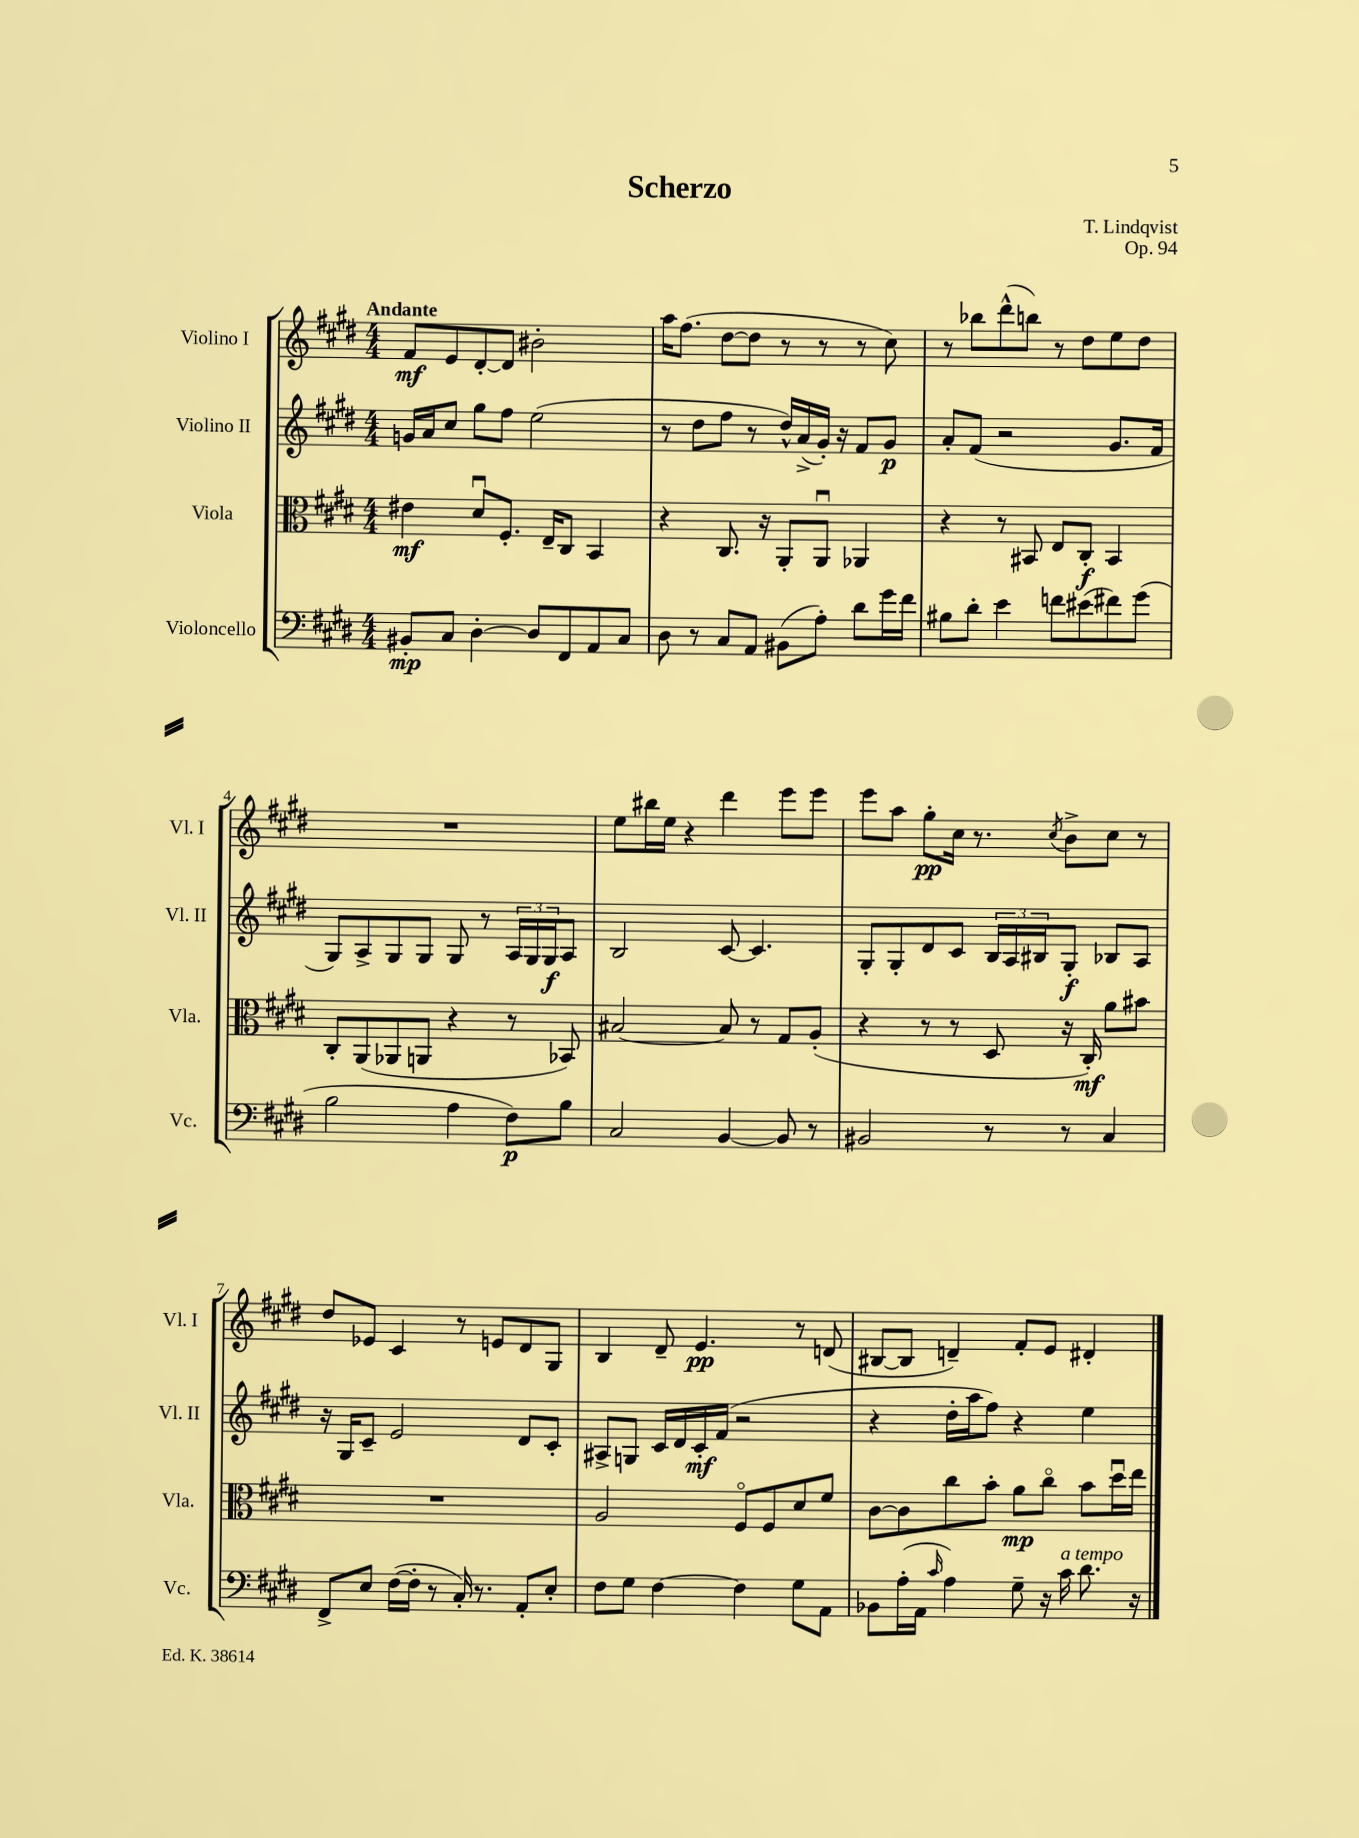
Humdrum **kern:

**kern	**dynam	**kern	**dynam	**kern	**dynam	**kern	**dynam
*part4	*part4	*part3	*part3	*part2	*part2	*part1	*part1
*staff4	*staff4	*staff3	*staff3	*staff2	*staff2	*staff1	*staff1
*I"Violoncello	*	*I"Viola	*	*I"Violino II	*	*I"Violino I	*
*I'Vc.	*	*I'Vla.	*	*I'Vl. II	*	*I'Vl. I	*
*clefF4	*	*clefC3	*	*clefG2	*	*clefG2	*
*k[f#c#g#d#]	*	*k[f#c#g#d#]	*	*k[f#c#g#d#]	*	*k[f#c#g#d#]	*
*M4/4	*	*M4/4	*	*M4/4	*	*M4/4	*
=1	=1	=1	=1	=1	=1	=1	=1
!	!	!	!	!	!	!LO:TX:a:B:t=Andante	!
8BB#X'/L	mp	4e#X\	mf	16gn/LL	.	8f#/L	mf
.	.	.	.	16a/J	.	.	.
8C#/J	.	.	.	8cc#/J	.	8e/	.
[4D#'\	.	8d#u/L	.	8gg#\L	.	[8d#'/	.
.	.	8.F#'/J	.	8ff#\J	.	8d#/J]	.
8D#/L]	.	.	.	(2ee\	.	2b#X'\	.
.	.	16E~/KL	.	.	.	.	.
8FF#/	.	8C#/J	.	.	.	.	.
8AA/	.	4BB/	.	.	.	.	.
8C#/J	.	.	.	.	.	.	.
=2	=2	=2	=2	=2	=2	=2	=2
8D#\	.	4r	.	8r	.	16aa\KL	.
.	.	.	.	.	.	(8.ff#\J	.
8r	.	.	.	8dd#\L	.	.	.
8C#/L	.	8.C#/	.	8ff#\J	.	[8dd#\L	.
8AA/J	.	.	.	8r	.	8dd#\J]	.
.	.	16r	.	.	.	.	.
(8BB#X\L	.	8AA'/L	.	16dd#^^/LL)	.	8r	.
.	.	.	.	(16a^/	.	.	.
8A'\J)	.	8AAu/J	.	16g#'/JJ)	.	8r	.
.	.	.	.	16r	.	.	.
8d#\L	.	4AA-X/	.	8f#/L	.	8r	.
16g#\L	.	.	.	8g#/J	p	8cc#\)	.
16f#\JJ	.	.	.	.	.	.	.
=3	=3	=3	=3	=3	=3	=3	=3
8B#X\L	.	4r	.	8a'/L	.	8r	.
8d#'\J	.	.	.	(8f#/J	.	8bb-X\L	.
4e\	.	8r	.	2r	.	(8ddd#^^\	.
.	.	8BB#X/	.	.	.	8bbn\J)	.
8fn\L	.	8E/L	.	.	.	8r	.
(8e#X\	.	8C#'/J	f	.	.	8dd#\L	.
8f#X\)	.	4BB#/	.	8.g#/L	.	8ee\	.
(8g#\J	.	.	.	.	.	8dd#\J	.
.	.	.	.	16f#/Jk	.	.	.
!!LO:LB:g=z
=4	=4	=4	=4	=4	=4	=4	=4
2B\	.	8C#'/L	.	8G#/L)	.	1r	.
.	.	(8AA/	.	8A^/	.	.	.
.	.	8AA-X/	.	8G#/	.	.	.
.	.	8AAn/J	.	8G#/J	.	.	.
4A\	.	4r	.	8G#/	.	.	.
.	.	.	.	8r	.	.	.
8F#\L)	p	8r	.	24A/LL	.	.	.
.	.	.	.	24G#/	.	.	.
.	.	.	.	24G#/J	f	.	.
8B\J	.	8BB-X/)	.	8A/J	.	.	.
=5	=5	=5	=5	=5	=5	=5	=5
2C#/	.	[2B#X/	.	2B/	.	8ee\L	.
.	.	.	.	.	.	16bb#X\L	.
.	.	.	.	.	.	16ee\JJ	.
.	.	.	.	.	.	4r	.
[4BB/	.	8B#/]	.	[8c#/	.	4ddd#\	.
.	.	8r	.	4.c#/]	.	.	.
8BB/]	.	8G#/L	.	.	.	8eee\L	.
8r	.	(8A'/J	.	.	.	8eee\J	.
=6	=6	=6	=6	=6	=6	=6	=6
2BB#X/	.	4r	.	8G#'/L	.	8eee\L	.
.	.	.	.	8G#'/	.	8aa\J	.
.	.	8r	.	8d#/	.	8gg#'\L	pp
.	.	8r	.	8c#/J	.	16cc#\Jk	.
.	.	.	.	.	.	8.r	.
8r	.	8D#/	.	24B/LL	.	.	.
.	.	.	.	24A/	.	.	.
.	.	.	.	24B#X/J	.	.	.
.	.	.	.	.	.	8qcc#/	.
8r	.	16r	.	8G#'/J	f	8b^\L	.
.	.	16C#'/)	mf	.	.	.	.
4C#/	.	8a\L	.	8B-X/L	.	8cc#\J	.
.	.	8b#X\J	.	8A/J	.	8r	.
!!LO:LB:g=z
=7	=7	=7	=7	=7	=7	=7	=7
8FF#^/L	.	1r	.	16r	.	8dd#/L	.
.	.	.	.	16G#/KL	.	.	.
8E/J	.	.	.	8c#~/J	.	8e-X/J	.
([16F#\LL	.	.	.	2e/	.	4c#/	.
16F#'\JJ]	.	.	.	.	.	.	.
8r	.	.	.	.	.	.	.
16C#'/)	.	.	.	.	.	8r	.
8.r	.	.	.	.	.	.	.
.	.	.	.	.	.	8en/L	.
8AA'/L	.	.	.	8d#/L	.	8d#/	.
8E'/J	.	.	.	8c#'/J	.	8G#/J	.
=8	=8	=8	=8	=8	=8	=8	=8
8F#\L	.	2A/	.	8A#X^/L	.	4B/	.
8G#\J	.	.	.	8Gn/J	.	.	.
[4F#\	.	.	.	16c#/LL	.	8d#~/	.
.	.	.	.	16d#/	.	.	.
.	.	.	.	16c#'/	mf	4.e/	pp
.	.	.	.	(16f#/JJ	.	.	.
4F#\]	.	8F#/L	.	2r	.	.	.
.	.	8F#/	.	.	.	.	.
8G#\L	.	8d#/	.	.	.	8r	.
8AA\J	.	8f#/J	.	.	.	(8dn/	.
=9	=9	=9	=9	=9	=9	=9	=9
8BB-X\L	.	[8c#\L	.	4r	.	[8B#X/L	.
(16A'\L	.	8c#\]	.	.	.	8B#/J]	.
16AA\JJ	.	.	.	.	.	.	.
16qqc#/	.	.	.	.	.	.	.
4A\)	.	8cc#\	.	16dd#'\LL	.	4dn~/)	.
.	.	.	.	16aa\J	.	.	.
.	.	8b'\J	.	8ff#\J)	.	.	.
8G#~\	.	8a\L	mp	4r	.	8f#'/L	.
16r	.	8cc#\J	.	.	.	8e/J	.
!LO:TX:a:i:t=a tempo	!	!	!	!	!	!	!
16c#\	.	.	.	.	.	.	.
8.d#\	.	8b\L	.	4ee\	.	4d#X'/	.
.	.	16dd#u\L	.	.	.	.	.
16r	.	16ee\JJ	.	.	.	.	.
==	==	==	==	==	==	==	==
*-	*-	*-	*-	*-	*-	*-	*-
